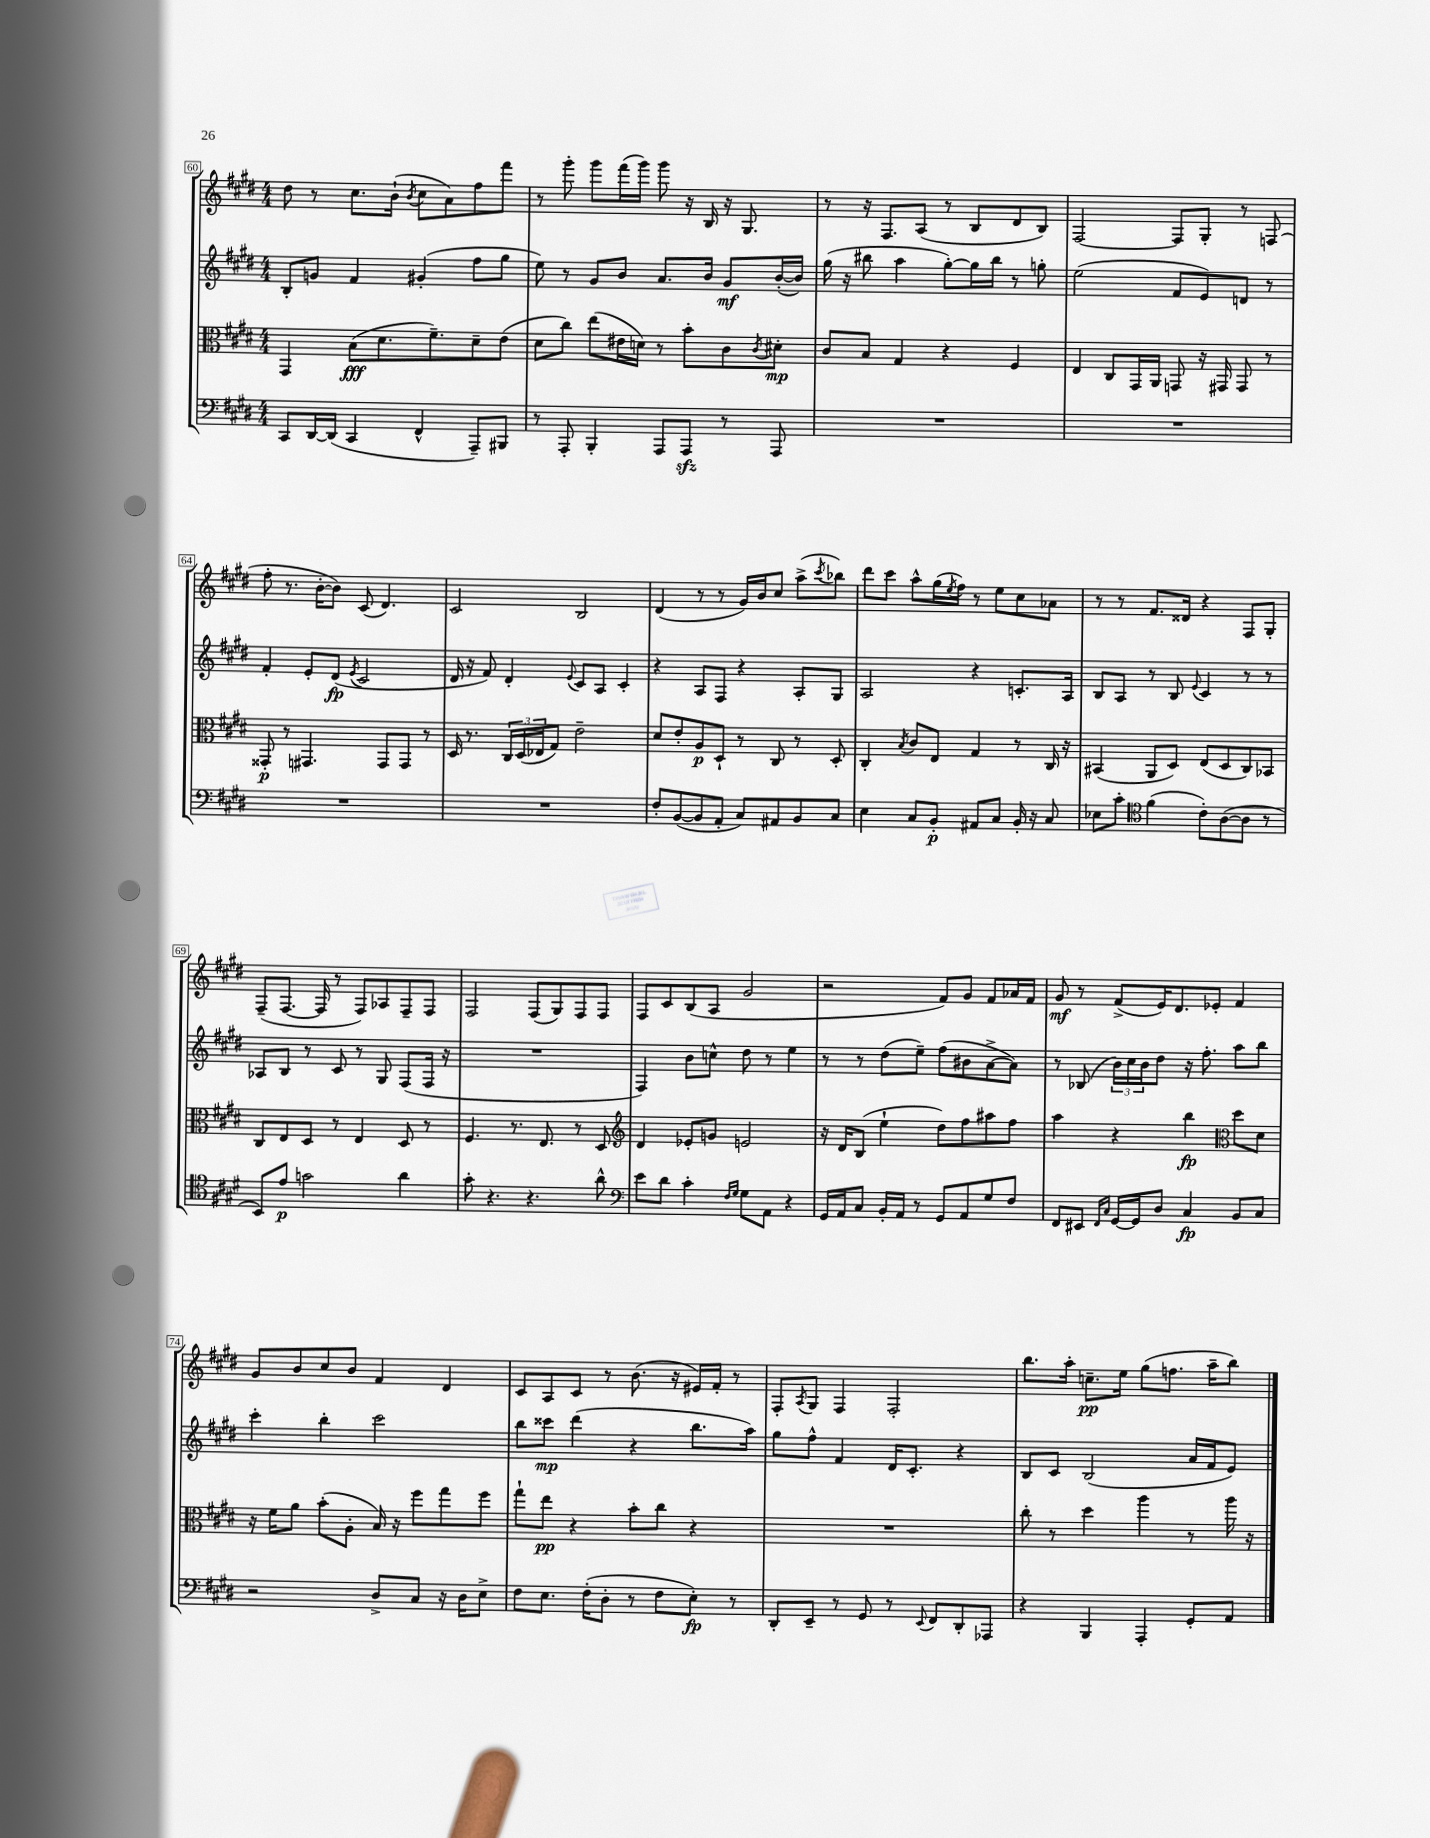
<<
\new StaffGroup <<
\new Staff = "s0" {
    \clef treble \key e \major \numericTimeSignature \time 4/4
    dis''8 r8 cis''8. b'16-!( \acciaccatura { b'8 } cis''8 a'8) fis''8 fis'''8 |
    r8 gis'''8-. gis'''8 fis'''16( gis'''16) gis'''8 r16 b16 r16 gis8. |
    r8 r16 fis8. a8( r8 b8 dis'8 b8) |
    fis2~ fis8 gis8-. r8 f8( |
    fis''8-. r8. b'16~-. b'8) cis'8( dis'4.) |
    cis'2 b2 |
    dis'4( r8 r8 gis'16) b'16 cis''8 a''8->( \acciaccatura { cis'''8 } bes''8) |
    dis'''8 cis'''8 a''8-^ gis''16( \acciaccatura { e''8 } fis''16) r8 e''8 cis''8 aes'8 |
    r8 r8 fis'8. disis'16 r4 fis8 gis8-. |
    fis8--( fis8.~ fis16 r8 fis8) aes8 fis8-- fis8 |
    fis2 fis8( gis8) fis8 fis8 |
    fis8 cis'8 b8( a8 gis'2 |
    r2 fis'8) gis'8 fis'8 aes'16 fis'16 |
    gis'8\mf r8 fis'8->( e'16) dis'8. ees'8-. fis'4 |
    gis'8 b'8 cis''8 b'8 fis'4 dis'4 |
    cis'8 a8 cis'8 r8 b'8.( r16 eis'16) fis'16-. r8 |
    fis8-. \acciaccatura { a8 } gis8 fis4 fis2-. |
    b''8. a''16-. c''8.--\pp e''16 gis''8( f''8. a''16-- b''8) \bar "|." |
}
\new Staff = "s1" {
    \clef treble \key e \major \numericTimeSignature \time 4/4
    b8-. g'8 fis'4 gis'4-.( fis''8 gis''8 |
    e''8) r8 gis'8 b'8 a'8. b'16 gis'8\mf b'16~-.( b'16) |
    gis''16( r16 bis''8 a''4 gis''8~-.) gis''16 bis''16 r8 g''8-. |
    e''2( fis'8 e'8) d'8 r8 |
    fis'4-. e'8-. dis'8\fp( \acciaccatura { e'8 } cis'2 |
    dis'16 r16 fis'8) dis'4-. \appoggiatura { e'8 } cis'8 a8 cis'4-. |
    r4 a8 fis8 r4 a8-. gis8 |
    a2 r4 c'8.-. a16 |
    b8 a8 r8 b8 \appoggiatura { e'8 } cis'4 r8 r8 |
    aes8 b8 r8 cis'8 r8 gis8 fis8( fis16 r16 |
    R1 |
    fis4) b'8 c''8-^ dis''8 r8 e''4 |
    r8 r8 dis''8( e''8--) fis''8( bis'8 a'8~-> a'8) |
    r8 bes8( \tuplet 3/2 { b'16) cis''16 b'16 } dis''8 r16 fis''8.-. a''8 b''8 |
    cis'''4-. b''4-. cis'''2 |
    b''8 cisis'''8\mp dis'''4( r4 b''8. a''16) |
    gis''8 fis''8-^ fis'4 dis'16 cis'8.-. r4 |
    b8 cis'8 b2( a'16 fis'16 e'8) \bar "|." |
}
\new Staff = "s2" {
    \clef alto \key e \major \numericTimeSignature \time 4/4
    gis,4 b8\fff( dis'8. fis'8.--) dis'8-- e'8( |
    dis'8 cis''8) e''8( eis'16 d'16) r8 b'8-. cis'8 \acciaccatura { cis'8 } dis'8-.\mp |
    cis'8 b8 gis4 r4 fis4 |
    e4 cis8 gis,16 a,16 g,8 r16 gis,16 gis,8 r8 |
    gisis,8-.\p r8 gis,4. gis,8 gis,8 r8 |
    dis16 r8. \tuplet 3/2 { cis16 dis16( ees16 } gis8) e'2-- |
    dis'8 e'8-. a8\p dis8-! r8 cis8 r8 dis8-. |
    cis4-. \acciaccatura { b8 } cis'8 e8 gis4 r8 cis16 r16 |
    bis,4( a,8 dis8) e8( dis8 cis8) bes,8 |
    cis8 e8 dis8 r8 e4 dis8 r8 |
    fis4. r8. e8. r8 dis8 |
    \clef treble dis'4 ees'8-. g'8 e'2 |
    r16 dis'16 b8( e''4-! dis''8) fis''8 ais''8 fis''8 |
    a''4 r4 b''4\fp \clef alto dis''8 dis'8 |
    r16 fis'16 a'8 b'8-.( a8-. b16) r16 fis''8 gis''8 fis''8 |
    gis''8-! e''8\pp r4 b'8-. cis''8 r4 |
    R1 |
    cis''8-. r8 dis''4 a''4 r8 a''16 r16 \bar "|." |
}
\new Staff = "s3" {
    \clef bass \key e \major \numericTimeSignature \time 4/4
    cis,8 dis,16~ dis,16( cis,4 fis,4-^ a,,8--) bis,,8 |
    r8 a,,8-. b,,4-. a,,8 a,,8\sfz r8 a,,8 |
    R1 |
    R1 |
    R1 |
    R1 |
    fis8-. b,8~( b,8 a,8-. cis8) ais,8 b,8 cis8 |
    e4 cis8 b,8-.\p ais,8 cis8 b,16-. r16 cis8 |
    ees8 cis'8-. \clef tenor fis'4( cis'8-.) a8~( a8 r8 |
    b,8) e'8\p g'2 a'4 |
    gis'8-. r4. r4. a'8-^ |
    \clef bass e'8 dis'8 cis'4-. \grace { fis16 gis16 } gis8 a,8 r4 |
    gis,16 a,16 cis8 b,16-. a,16 r8 gis,8 a,8 gis8 fis8 |
    fis,8 eis,8 \grace { fis,16 cis16 } gis,16~ gis,16 dis8 cis4\fp b,8 cis8 |
    r2 dis8-> cis8 r16 dis16 e8-> |
    fis8 e8. fis16-.( dis8-. r8 fis8 e8-.\fp) r8 |
    dis,8-. e,8-- r8 gis,8 r8 \appoggiatura { e,8 } fis,8 dis,8-. aes,,8 |
    r4 b,,4 a,,4-. gis,8-. a,8 \bar "|." |
}
>>
>>
\layout { \context { \Score currentBarNumber = #60 \override BarNumber.stencil = #(make-stencil-boxer 0.1 0.3 ly:text-interface::print) } }
